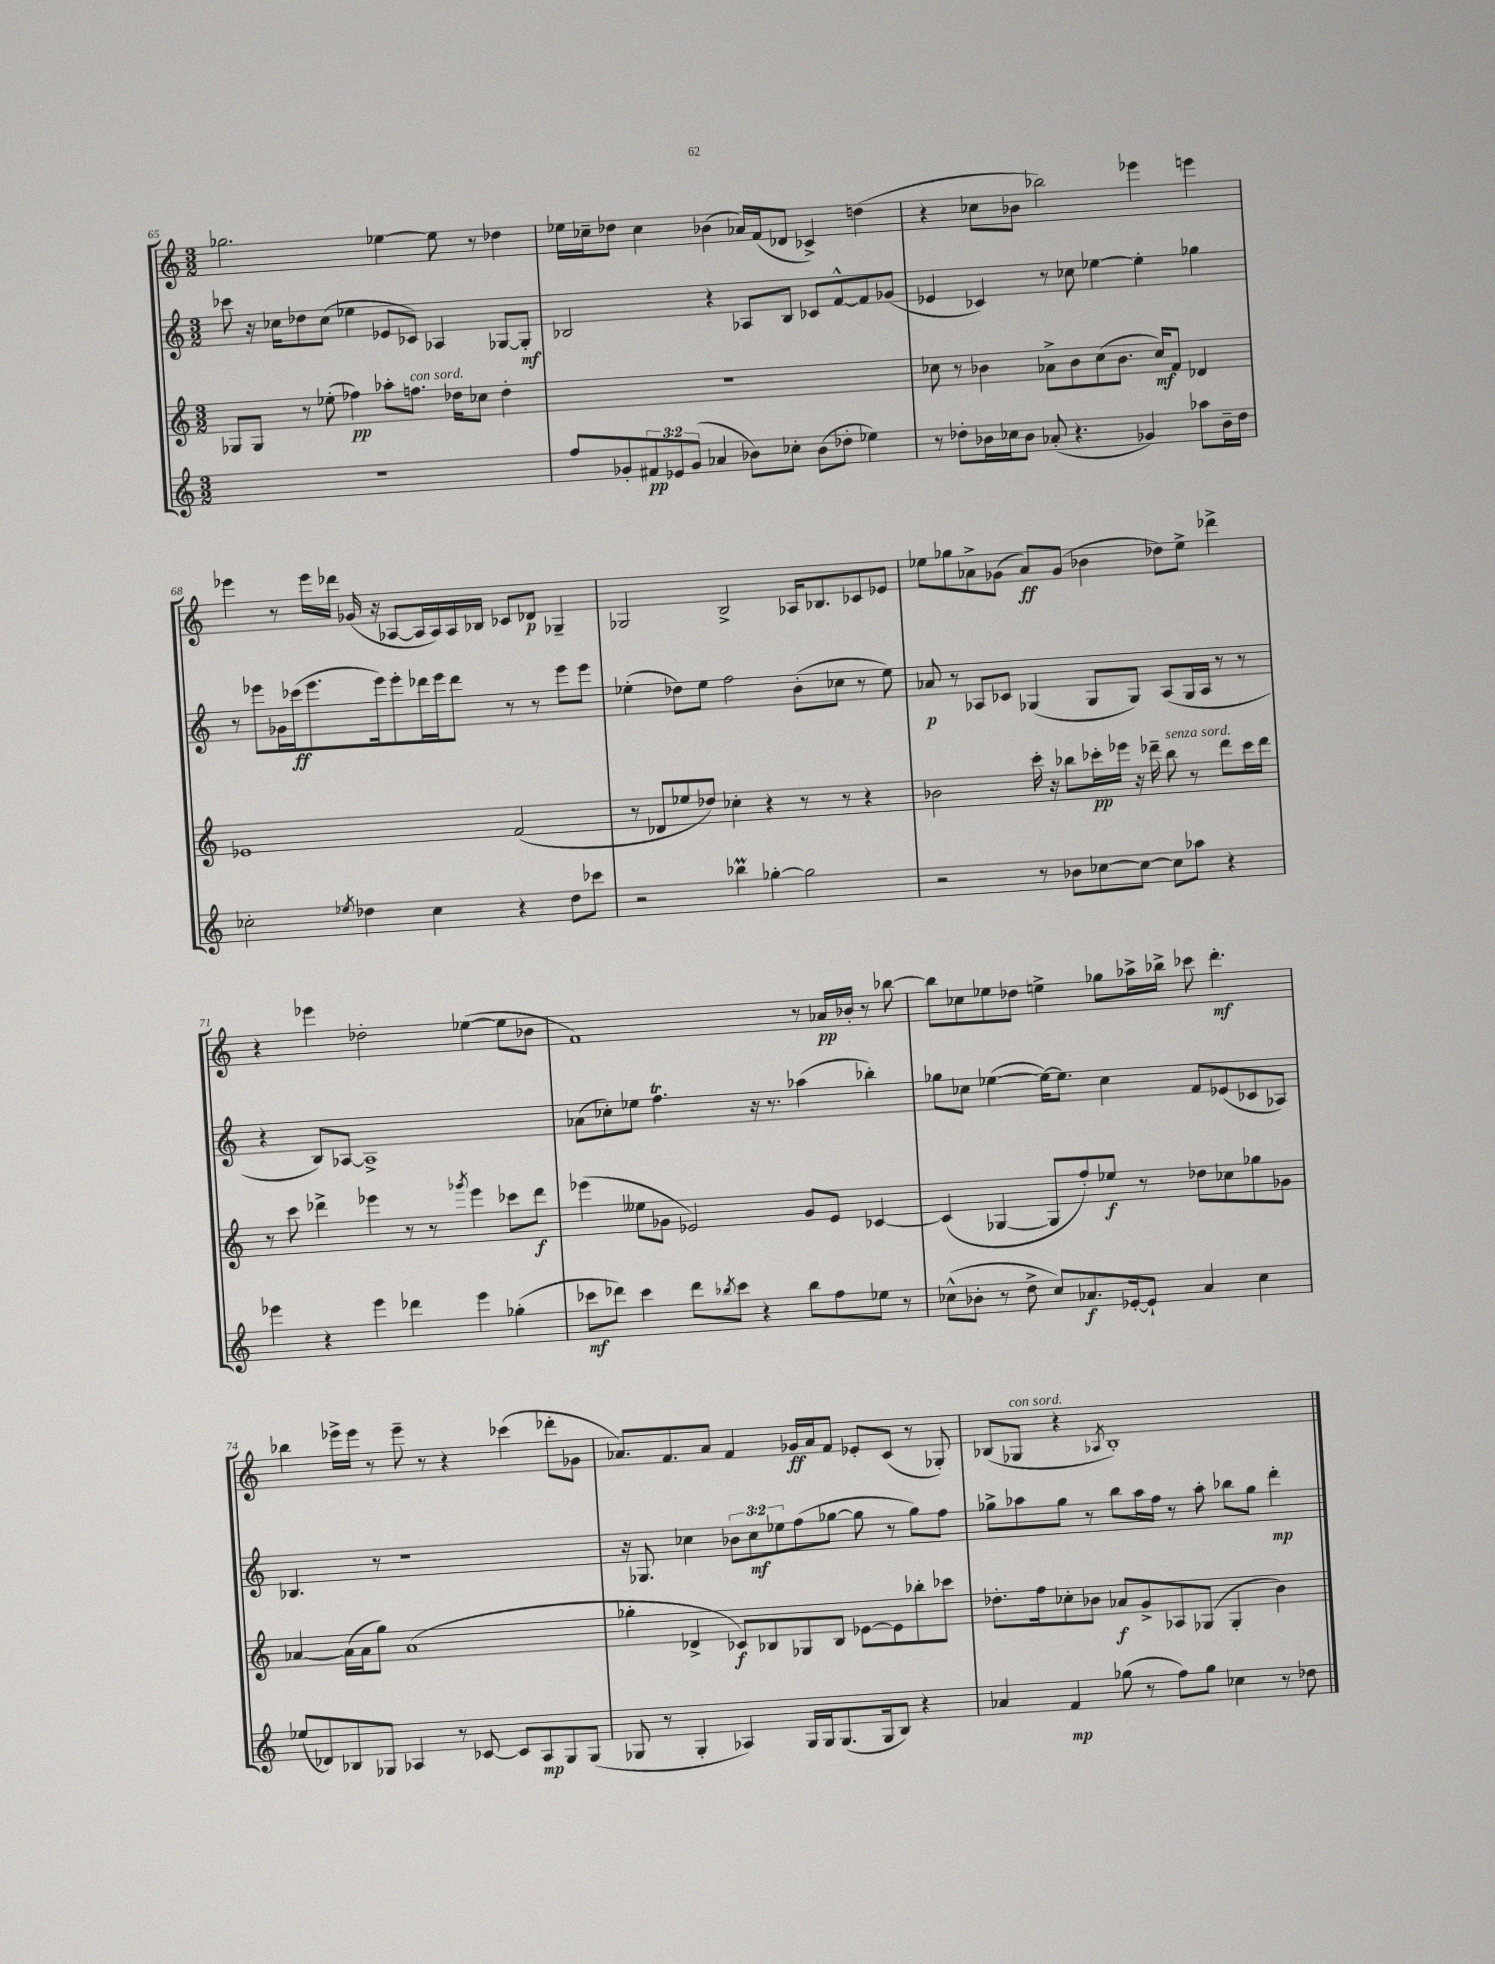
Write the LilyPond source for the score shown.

<<
\new StaffGroup <<
\new Staff = "s0" {
    \clef treble \key c \major \numericTimeSignature \time 3/2
    ges''2. ees''4~ ees''8 r8 des''4 |
    ees''16 ces''16-- des''8 ces''4 bes'4( aes'16) f'16( des'8 ces'4->) d''4( |
    r4 ces''8 bes'8 bes''2) ees'''4 e'''4 |
    ees'''4 r8 ees'''16 des'''16 ges'16( r16 aes8~ aes16 aes16) aes16 bes16 ces'8 des'8\p ges4-- |
    ges2 b2-> aes16 bes8. ces'8 ees'8 |
    ees''8 ges''8 aes'8-> ges'8( aes'8\ff) ges'8( bes'4 des''8) ees''8-> des'''4-> |
    r4 ees'''4 des''2-. ees''4~( ees''8 bes'8 |
    f'1) r8 aes'16\pp bes'16-. r8 bes''8~ |
    bes''8 ces''8 ees''8 des''8 e''4-> ges''8 aes''16-> bes''16-> ces'''8 d'''4.-.\mf |
    bes''4 ees'''16-> ees'''16 r8 ees'''8-- r8 r4 ces'''4( des'''8-. ges'8 |
    aes'8.) f'8. aes'8 f'4 ges'16\ff aes'16 f'8 ees'8-. c'8( r8 ges8-.) |
    bes8( ges8^\markup { \italic "con sord." } r4 \acciaccatura { aes8 } bes1-.) \bar "|." |
}
\new Staff = "s1" {
    \clef treble \key c \major \numericTimeSignature \time 3/2 \override Staff.TupletNumber.text = #tuplet-number::calc-fraction-text
    ces'''8 r16 ces''16 des''8 ces''8( ees''4 ees'8 ces'8) aes4 ges8~ ges8-.\mf |
    bes2 r4 aes8 bes8 ces'8 f'8~-^ f'8 ges'8( |
    ees'4 ces'4) r8 ces''8 ees''4~ ees''4-. ges''4 |
    r8 ees'''8 ges'16 ces'''16\ff( ees'''8. ees'''16) ees'''8-. des'''16 ees'''16 des'''8 r8 r8 ees'''8 ees'''8 |
    ees''4-.( des''8) ees''8 f''2 b'8-.( ces''8 r8 ees''8) |
    aes'8\p r8 aes8 ces'8 ges4( ges8 ges8) aes8( ges16 aes16 r8 r8 |
    r4 b8) aes8~ aes1-> |
    aes'8( ces''8-.) ees''8 f''4.\trill r16 r8. aes''4( bes''4-.) |
    ges''8 ces''8 ees''4~( ees''16~) ees''8. ces''4 f'8 ees'8( ces'8 aes8) |
    bes4. r8 r1 |
    r16 ges8. ces''4 \tuplet 3/2 { bes'8 ces''8\mf ees''8 } f''8( ges''8~ ges''8 r8 ges''8) f''8 |
    ges''8-> aes''8 ges''8 r8 b''8 aes''16 f''16 r8 aes''8-. bes''8 ges''8 d'''4-.\mp \bar "|." |
}
\new Staff = "s2" {
    \clef treble \key c \major \numericTimeSignature \time 3/2
    ges8 ges8 r8 ees''8-.( fes''4\pp) aes''8-. f''8.^\markup { \italic "con sord." } des''16 ces''8 des''4-. |
    R1. |
    ces''8 r8 bes'4 aes'8-> bes'8 ces''8( bes'8. ces''16\mf) f'8 des'4 |
    ees'1 f'2( |
    r8 des'8 ees''8 des''8) ces''4-. r4 r8 r8 r4 |
    bes'2 c'''16-. r16 bes''8 ces'''16-.\pp ees'''16 r16 des'''16-- bes''8^\markup { \italic "senza sord." } r8 des'''8 ces'''16 des'''16 |
    r8 c'''8 des'''4-> ees'''4 r8 r8 \acciaccatura { ges'''8 } ees'''4 ces'''8 des'''8\f |
    ees'''4( eeses''8 ges'8 ees'2) ges'8 ees'8 ces'4~ |
    ces'4( ges4~ ges8 f''8-.) ees''8\f r8 des''8 ces''8 ges''8 ges'8 |
    aes'4~ aes'16( aes'16 g''8) aes'1( |
    ges''4-. des'4-> ces'8\f) bes8 ges8 bes8 ees'8~ ees'8 bes''8-. ces'''8 |
    des''8.-. f''16 ces''8-. bes'8 aes'8\f g'8-> aes8 ges8( ges4-. bes'4) \bar "|." |
}
\new Staff = "s3" {
    \clef treble \key c \major \numericTimeSignature \time 3/2 \override Staff.TupletNumber.text = #tuplet-number::calc-fraction-text
    R1. |
    f''8 ges'8-. \tuplet 3/2 { fis'8\pp ees'8 ges'8( } aes'4 bes'8) ces''8-. bes'8( des''8-. ees''4) |
    r8 des''8-. bes'16 ces''16 bes'8 aes'8-.( r4. ges'4) aes''8 bes'16-- des''16 |
    ces''2-. \acciaccatura { ees''8 } des''4 ces''4 r4 des''8 ces'''8 |
    r2 bes''4\prall ges''4~-. ges''2 |
    r2 r8 bes'8 ces''8~ ces''8~ ces''8 aes''8 r4 |
    ees'''4 r4 ees'''4 des'''4 ees'''4 ges''4-.( |
    ces'''8\mf des'''8) ces'''4 des'''8 \acciaccatura { bes''8 } ces'''8 r4 bes''8 f''8 ees''8 r8 |
    ces''8-^( bes'8-. r8 d''8-> ces''8) aes'8.\f ees'16~-. ees'8-! aes'4 ces''4 |
    ees''8( des'8) bes8 ges8 aes4 r8 ces'8~ ces'8 aes8\mp ges8 ges8( |
    ges8 r8 ges4-. aes4) ges16 ges16 ges8.( ges16 b8) r4 |
    aes'4 f'4\mp ges''8( r8 f''8) ges''8 ces''4 r8 des''8 \bar "|." |
}
>>
>>
\layout { \context { \Score currentBarNumber = #65 } }
